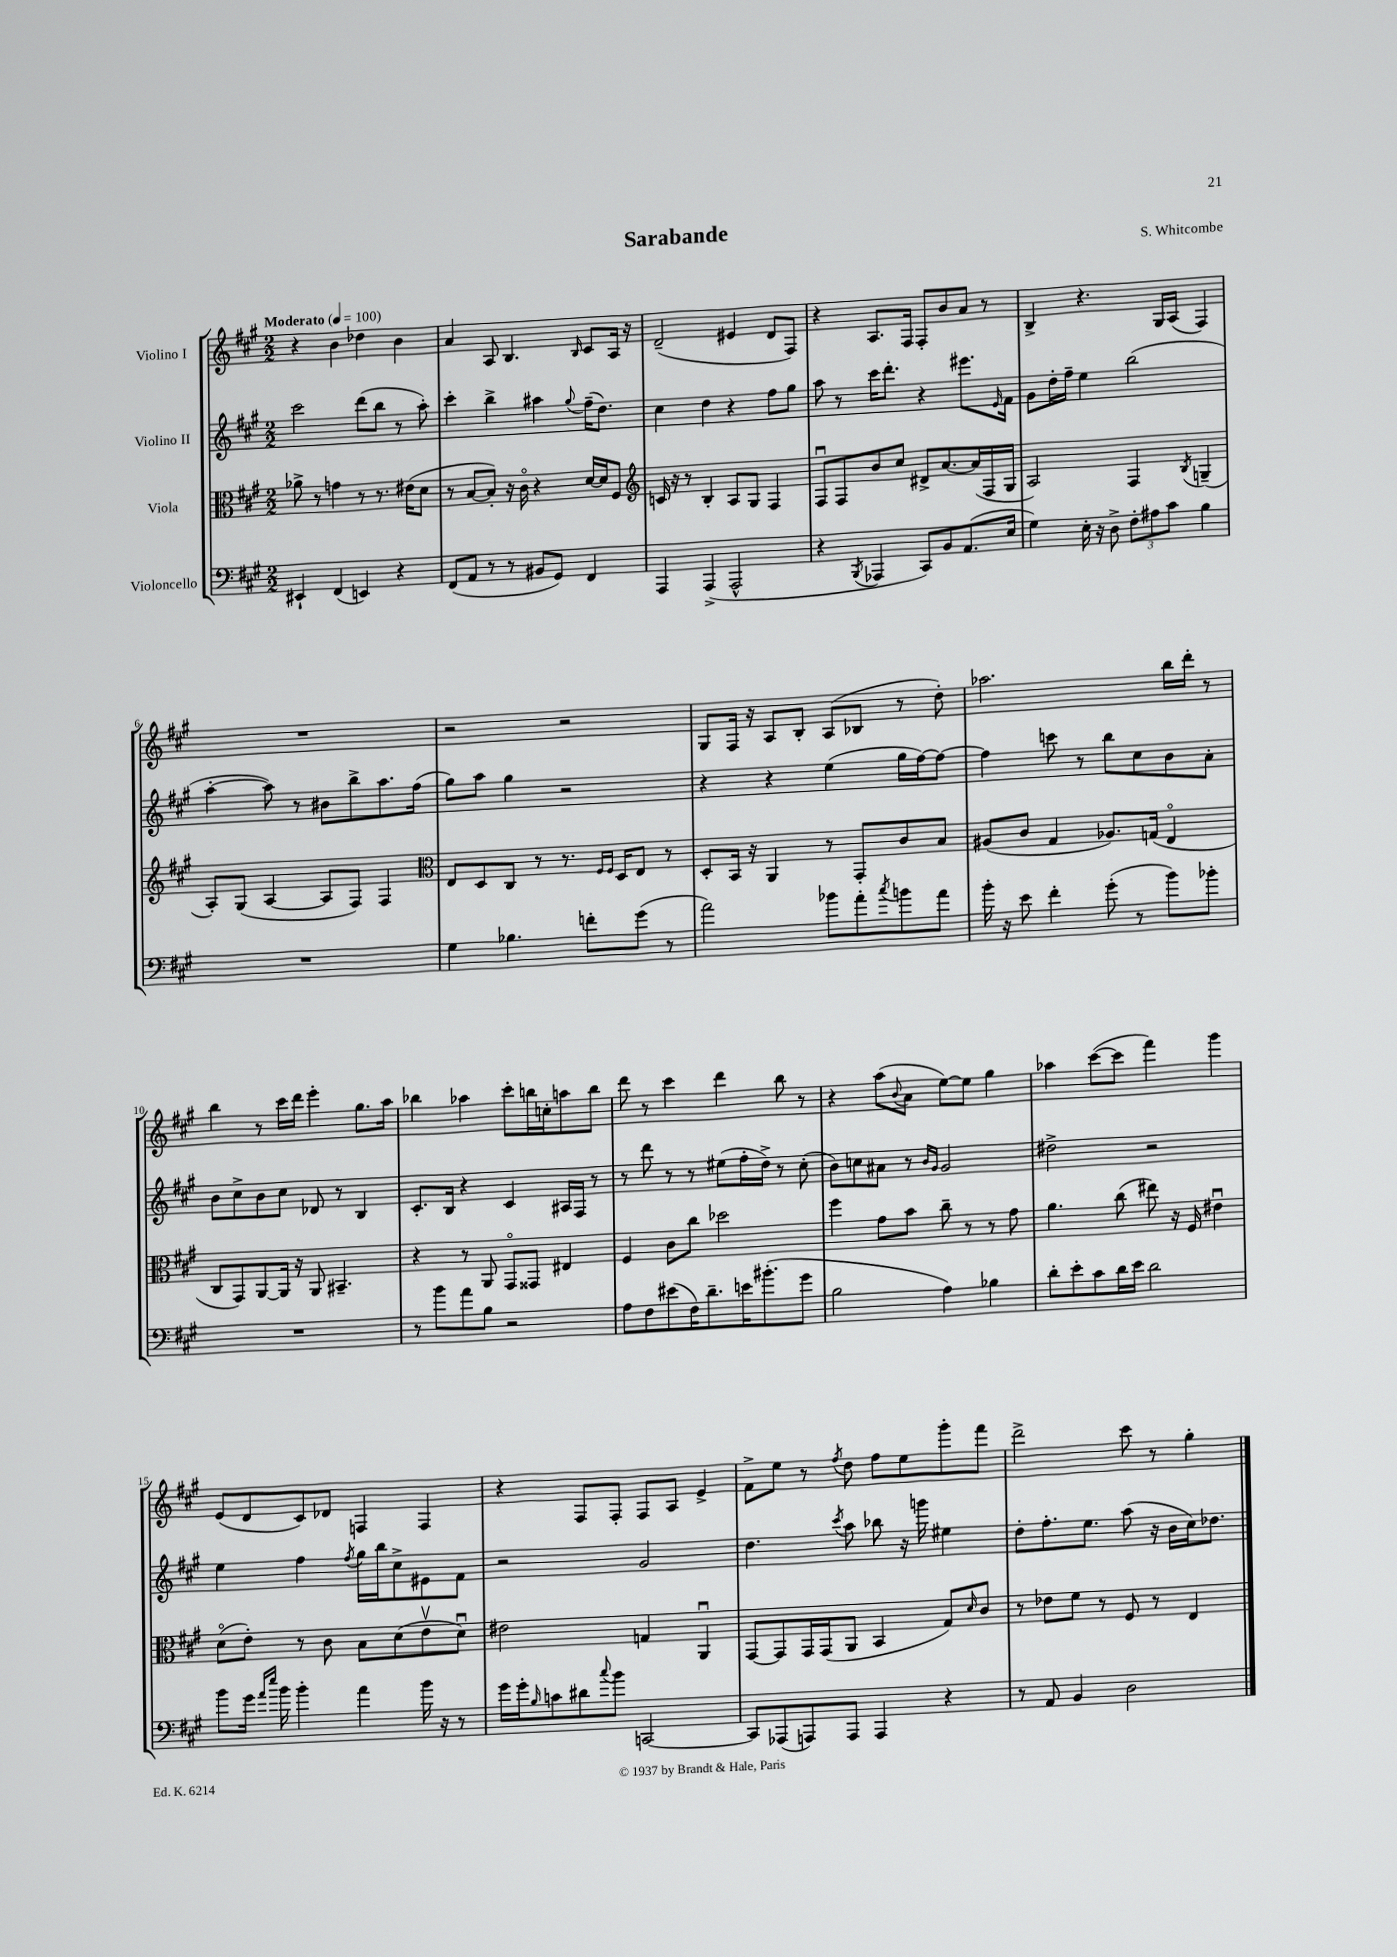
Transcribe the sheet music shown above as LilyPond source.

\header { title = "Sarabande" composer = "S. Whitcombe" }
<<
\new StaffGroup <<
\new Staff = "s0" \with { instrumentName = "Violino I" } {
    \clef treble \key a \major \numericTimeSignature \time 2/2 \tempo "Moderato" 4 = 100
    r4 b'4 des''4 b'4 |
    a'4 a8 b4. \grace { b16 } cis'8 a16 r16 |
    d'2--( eis'4 d'8 fis8) |
    r4 a8. fis16 fis8-. b'8 a'8 r8 |
    b4-> r4. gis16 a16( fis4) |
    R1 |
    r2 r2 |
    gis8 fis16 r16 a8 b8-. a8( bes8 r8 d''8-.) |
    aes''2. b''16 d'''16-. r8 |
    b''4 r8 cis'''16 d'''16 e'''4-. gis''8. a''16 |
    bes''4 aes''4 cis'''8-. b''16 c''16-. a''8 b''8 |
    d'''8 r8 cis'''4 d'''4 b''8 r8 |
    r4 a''8( \appoggiatura { b'8 } a'8 e''8~) e''8 gis''4 |
    aes''4 cis'''8~( cis'''8 fis'''4) gis'''4 |
    e'8( d'8 cis'8) des'8 f4 f4 |
    r4 fis8 fis8-. fis8 a8 e'4-> |
    fis'8-> e''8 r8 \acciaccatura { fis''8 } d''8 fis''8 e''8 gis'''8-. fis'''8 |
    d'''2-> cis'''8 r8 gis''4-. \bar "|." |
}
\new Staff = "s1" \with { instrumentName = "Violino II" } {
    \clef treble \key a \major \numericTimeSignature \time 2/2
    cis'''2 d'''8( b''8 r8 a''8-.) |
    cis'''4-. b''4-> ais''4 \appoggiatura { gis''8 } fis''16--( d''8.) |
    cis''4 d''4 r4 fis''8 gis''8 |
    a''8 r8 cis'''16 d'''8.-. r4 eis'''8. \grace { e'16 } fis'16 |
    gis'8 d''16-. fis''16-- e''4 b''2( |
    a''4~-. a''8) r8 bis'8 b''8-> a''8. fis''16( |
    gis''8) a''8 gis''4 r2 |
    r4 r4 e''4( gis''16 fis''16~) fis''8~ |
    fis''4 c'''8 r8 b''8 cis''8 b'8 a'8-. |
    b'8 cis''8-> b'8 cis''8 des'8 r8 b4 |
    cis'8.-. b16 r4 cis'4 ais16 fis16 r8 |
    r8 d'''8 r8 r8 eis''8( fis''16-. d''16->) r8 cis''8-.( |
    b'8) c''8 ais'8 r8 \grace { b'16 gis'16 } gis'2 |
    dis''2-> r2 |
    e''4 fis''4 \acciaccatura { fis''8 } gis''16 b''16 cis''8-> eis'8 fis'8 |
    r2 gis'2 |
    d''4. \acciaccatura { cis'''8 } a''8 bes''8 r16 g'''16 eis''4 |
    d''8-. fis''8.-. e''8. a''8( r16 b'16 cis''16) des''8. \bar "|." |
}
\new Staff = "s2" \with { instrumentName = "Viola" } {
    \clef alto \key a \major \numericTimeSignature \time 2/2
    aes'8-> r8 g'4 r8 r8. eis'16( d'8 |
    r8 b8~ b8-.) r16 cis'16\flageolet r4 d'16~ d'16 fis8 |
    \clef treble c'16 r16 r8 b4-. a8 gis8 fis4 |
    fis8\downbow fis8 b'8 cis''8 dis'8-> a'8.~ a'16( fis16 gis16 |
    a2) fis4 \acciaccatura { b8 } g4--( |
    a8-.) gis8( a4~ a8 fis8) fis4 |
    \clef alto e8 d8 cis8 r8 r8. \grace { fis16 fis16 } d16 e8 r8 |
    d8-. b,16 r16 a,4 r8 gis,8-. cis'8 b8 |
    ais8( cis'8 gis4 aes8.) g16( e4\flageolet |
    cis8 gis,8) a,8~ a,16 r16 a,8 bis,4.-- |
    r4 r8 a,8 gis,8\flageolet gisis,8 eis4 |
    fis4 cis'8 cis''8 des''2 |
    fis''4 gis'8 b'8 cis''8-- r8 r8 gis'8 |
    a'4. cis''8( eis''8) r16 fis16 eis'4\downbow |
    d'8\flageolet( e'8-.) r8 cis'8 b8 d'8( e'8\upbow d'8\downbow) |
    eis'2 g4 a,4\downbow |
    gis,8~ gis,8 gis,16 gis,16( a,8 b,4 gis8) \grace { d'16 } cis'8 |
    r8 ees'8 fis'8 r8 fis8 r8 e4 \bar "|." |
}
\new Staff = "s3" \with { instrumentName = "Violoncello" } {
    \clef bass \key a \major \numericTimeSignature \time 2/2
    eis,4-! fis,4( e,4) r4 |
    fis,8( a,8 r8 r8 bis,8 gis,8) fis,4 |
    a,,4 a,,4->( a,,2-^ |
    r4 \acciaccatura { b,,8 } aes,,4 cis,8) b,8 a,8.( e16 |
    gis4) e16-. r16 d8-> \tuplet 3/2 { fis8-. ais8 cis'8 } b4 |
    R1 |
    gis4 bes4. f'8-. gis'8( r8 |
    a'2) bes'8 a'8-. \acciaccatura { cis''8 } b'8 a'8 |
    b'16-. r16 e'8 fis'4-. gis'8-.( r8 b'8) bes'8-. |
    R1 |
    r8 b'8 a'8 b8 r2 |
    a8 fis8 eis'8( fis16) d'8.-- e'16 bis'8.-.( gis'8 |
    b2 a4) bes4 |
    d'8-. e'8-. cis'8 d'16 e'16 d'2 |
    b'8 gis'16 \grace { a'16 e''16 } b'16 b'4-. a'4 b'16 r16 r8 |
    gis'16 gis'16-. \grace { b16 } c'8 dis'8 \appoggiatura { cis''8 } b'8 c,2~ |
    c,8 aes,,8( a,,8) a,,8 a,,4 r4 |
    r8 a,8 b,4 d2 \bar "|." |
}
>>
>>
